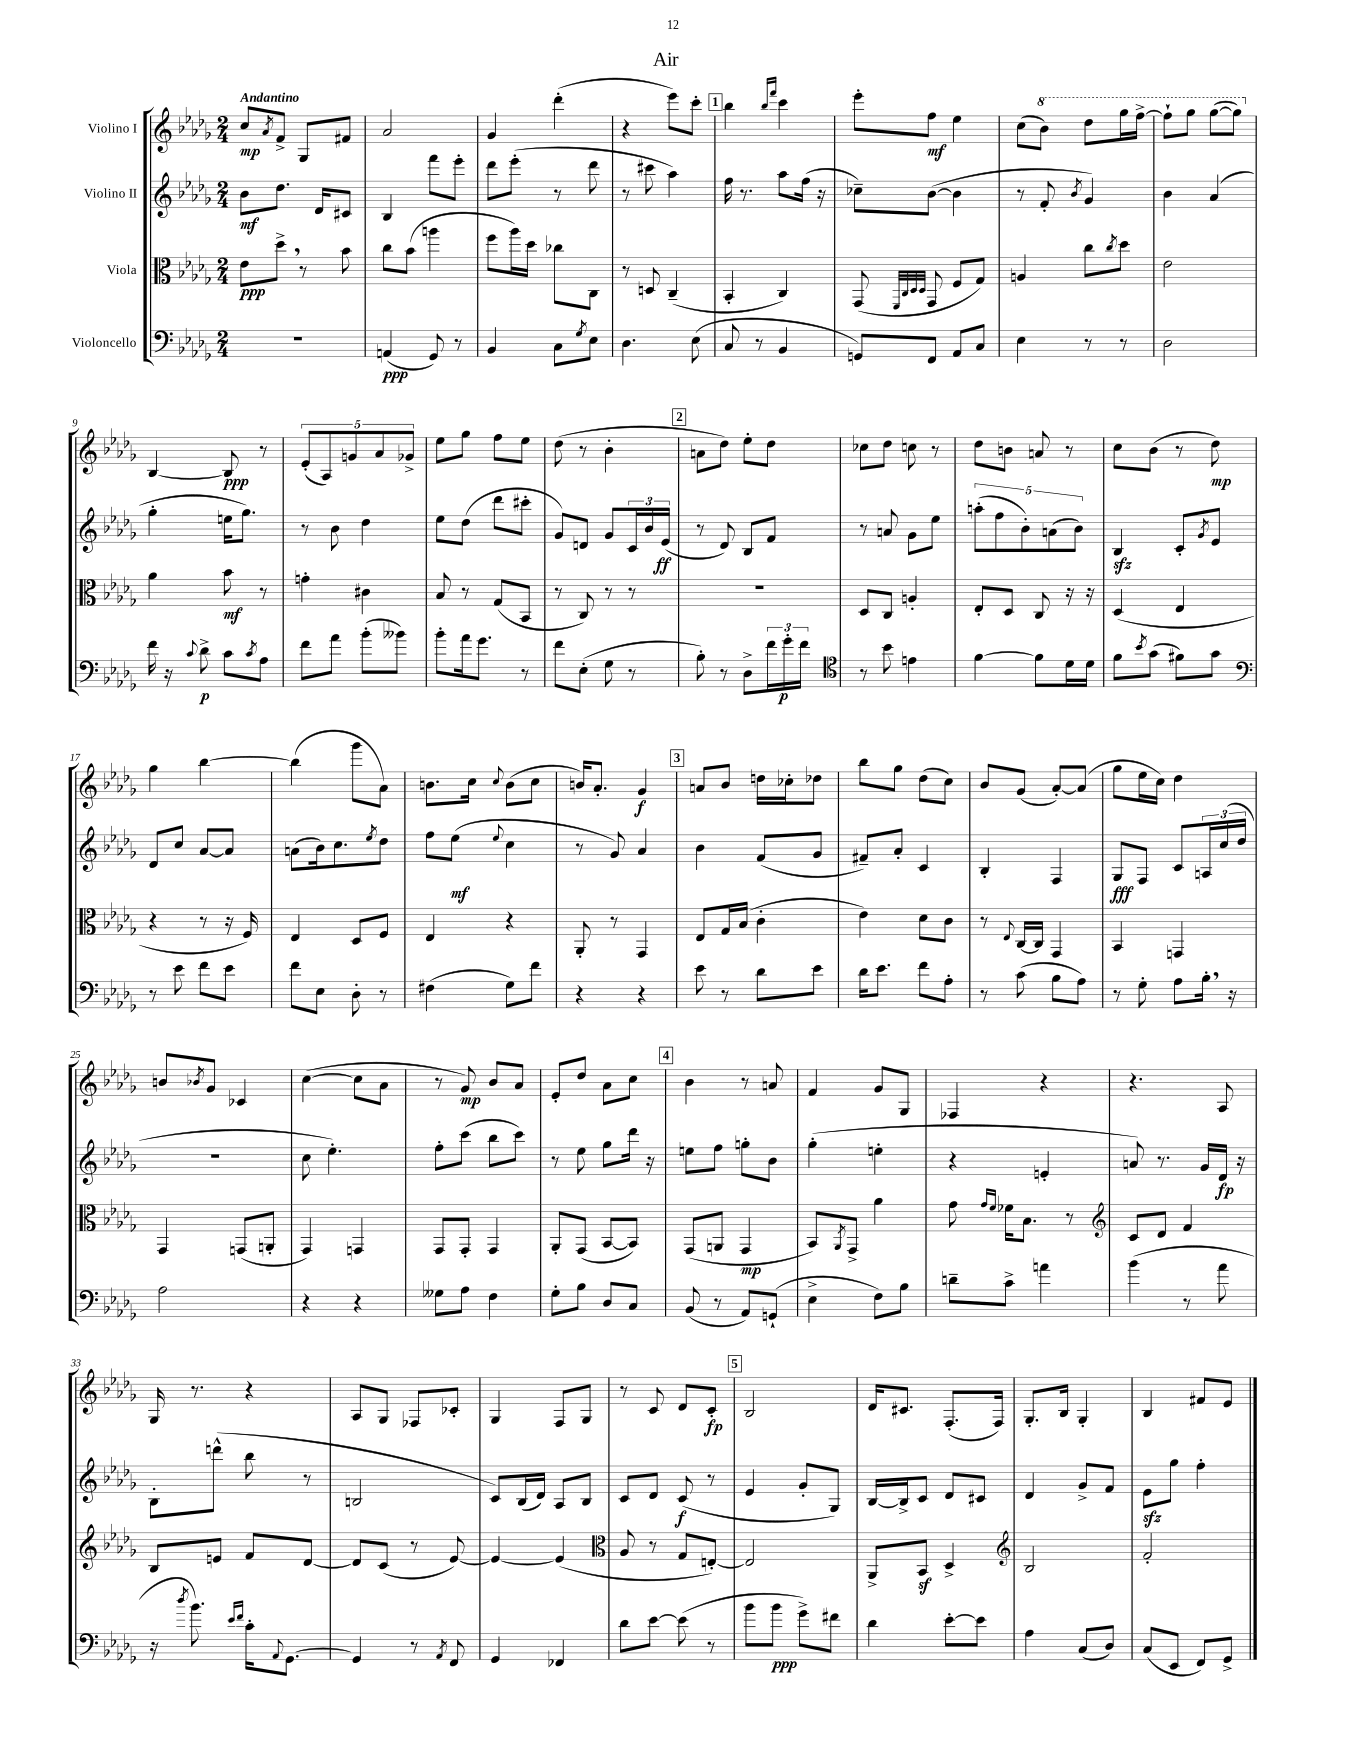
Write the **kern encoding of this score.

**kern	**dynam	**kern	**dynam	**kern	**dynam	**kern	**dynam
*part4	*part4	*part3	*part3	*part2	*part2	*part1	*part1
*staff4	*staff4	*staff3	*staff3	*staff2	*staff2	*staff1	*staff1
*I"Violoncello	*	*I"Viola	*	*I"Violino II	*	*I"Violino I	*
*clefF4	*	*clefC3	*	*clefG2	*	*clefG2	*
*k[b-e-a-d-g-]	*	*k[b-e-a-d-g-]	*	*k[b-e-a-d-g-]	*	*k[b-e-a-d-g-]	*
*M2/4	*	*M2/4	*	*M2/4	*	*M2/4	*
=1	=1	=1	=1	=1	=1	=1	=1
!	!	!	!	!	!	!LO:TX:a:B:t=Andantino	!
2r	.	8e-\L	ppp	8b-\L	mf	8cc/L	mp
.	.	.	.	.	.	8qa-/	.
.	.	8dd-^,\J	.	8.dd-\J	.	8f^/J	.
.	.	8r	.	.	.	8G-/L	.
.	.	.	.	16d-/KL	.	.	.
.	.	8b-\	.	8c#X/J	.	8f#X/J	.
=2	=2	=2	=2	=2	=2	=2	=2
(4AAn/	ppp	8cc\L	.	4B-/	.	2a-/	.
.	.	(8b-\J	.	.	.	.	.
8GG-/)	.	4aan\	.	8fff\L	.	.	.
8r	.	.	.	8eee-'\J	.	.	.
=3	=3	=3	=3	=3	=3	=3	=3
4BB-/	.	8ff\L	.	8ddd-\L	.	4g-/	.
.	.	16aa-\L)	.	(8eee-'\J	.	.	.
.	.	16dd-\JJ	.	.	.	.	.
8C\L	.	8cc-X\L	.	8r	.	(4ddd-'\	.
8qG-/	.	.	.	.	.	.	.
8E-\J	.	8C\J	.	8ddd-\	.	.	.
=4	=4	=4	=4	=4	=4	=4	=4
4.D-\	.	8r	.	8r	.	4r	.
.	.	8Dn/	.	8ccc#X\	.	.	.
.	.	(4C~/	.	4aa-\)	.	8eee-\L)	.
(8E-\	.	.	.	.	.	8ccc'\J	.
!!LO:REH:place=s1:t=1
=5	=5	=5	=5	=5	=5	=5	=5
8C/	.	4BB-'/	.	16ff\	.	4bb-\	.
.	.	.	.	8.r	.	.	.
8r	.	.	.	.	.	.	.
.	.	.	.	.	.	16qqbb-/LL	.
.	.	.	.	.	.	16qqfff/JJ	.
4BB-/	.	4C/)	.	8aa-\L	.	4ccc\	.
.	.	.	.	(16ff\Jk	.	.	.
.	.	.	.	16r	.	.	.
=6	=6	=6	=6	=6	=6	=6	=6
8GGn/L)	.	(8GG-/	.	8cc-X~\L)	.	8eee-'\L	.
.	.	32qqFF/LLL	.	.	.	.	.
.	.	32qqC/	.	.	.	.	.
.	.	32qqD-/	.	.	.	.	.
.	.	32qqD-/JJJ	.	.	.	.	.
8FF/J	.	8GG-/	.	([8b-\J	.	8ff\J	mf
8AA-/L	.	8F/L	.	4b-\]	.	4ee-\	.
8C/J	.	8G-/J)	.	.	.	.	.
=7	=7	=7	=7	=7	=7	=7	=7
4E-\	.	4An/	.	8r	.	(8cc\L	.
*	*	*	*	*	*	*8va	*
.	.	.	.	8f'/	.	8bb-\J)	.
.	.	.	.	8qb-/	.	.	.
8r	.	8cc\L	.	4g-/)	.	8ddd-\L	.
.	.	8qcc/	.	.	.	.	.
8r	.	8dd-\J	.	.	.	16ggg-\L	.
.	.	.	.	.	.	[16fff^\JJ	.
=8	=8	=8	=8	=8	=8	=8	=8
2D-\	.	2e-\	.	4b-\	.	8fff`\L]	.
.	.	.	.	.	.	8ggg-\J	.
.	.	.	.	(4a-/	.	([8ggg-\L	.
.	.	.	.	.	.	8ggg-\J])	.
!!LO:LB:g=z
=9	=9	=9	=9	=9	=9	=9	=9
*	*	*	*	*	*	*X8va	*
16f\	.	4a-\	.	4gg-'\	.	[4B-/	.
16r	.	.	.	.	.	.	.
8qqc/	.	.	.	.	.	.	.
8d-^\	p	.	.	.	.	.	.
8c\L	.	8b-\	mf	16een\KL	.	8B-/]	ppp
.	.	.	.	8.gg-\J)	.	.	.
8qc/	.	.	.	.	.	.	.
8A-\J	.	8r	.	.	.	8r	.
=10	=10	=10	=10	=10	=10	=10	=10
8f\L	.	4gn'\	.	8r	.	(10e-'/L	.
.	.	.	.	.	.	10A-/)	.
8a-\J	.	.	.	8b-\	.	.	.
.	.	.	.	.	.	10gn/	.
(8b-'\L	.	4c#X\	.	4dd-\	.	.	.
.	.	.	.	.	.	10a-/	.
8b--X\J)	.	.	.	.	.	.	.
.	.	.	.	.	.	10g-X^/J	.
=11	=11	=11	=11	=11	=11	=11	=11
8b-'\L	.	8B-/	.	8ee-\L	.	8ee-\L	.
16a-\k	.	8r	.	(8dd-\J	.	8gg-\J	.
8.g-\J	.	.	.	.	.	.	.
.	.	(8G-/L	.	8ddd-\L	.	8ff\L	.
8r	.	8BB-/J	.	8ccc#X'\J	.	8ee-\J	.
=12	=12	=12	=12	=12	=12	=12	=12
8f\L	.	8r	.	8g-/L)	.	(8dd-\	.
(8E-'\J	.	8C/)	.	8dn/J	.	8r	.
8G-\	.	8r	.	8g-/L	.	4b-'\	.
8r	.	8r	.	24c/L	.	.	.
.	.	.	.	24b-/	.	.	.
.	.	.	.	(24e-/JJ	ff	.	.
!!LO:REH:place=s1:t=2
=13	=13	=13	=13	=13	=13	=13	=13
8B-'\)	.	2r	.	8r	.	8an\L	.
8r	.	.	.	8d-/)	.	8dd-\J)	.
8D-^\L	.	.	.	8B-/L	.	8ee-'\L	.
24f\L	.	.	.	8f/J	.	8dd-\J	.
24g-'\	p	.	.	.	.	.	.
24f\JJ	.	.	.	.	.	.	.
=14	=14	=14	=14	=14	=14	=14	=14
*clefC4	*	*	*	*	*	*	*
8r	.	8D-/L	.	8r	.	8cc-X\L	.
8b-\	.	8C/J	.	8an/	.	8dd-\J	.
4en\	.	4An'/	.	8g-\L	.	8ccn\	.
.	.	.	.	8ee-\J	.	8r	.
=15	=15	=15	=15	=15	=15	=15	=15
[4f\	.	8E-'/L	.	(10aan'\L	.	8dd-\L	.
.	.	.	.	10ff\	.	.	.
.	.	8D-/J	.	.	.	8bn\J	.
.	.	.	.	10b-'\)	.	.	.
8f\L]	.	8C/	.	.	.	8an/	.
.	.	.	.	(10an\	.	.	.
16d-\L	.	16r	.	.	.	8r	.
.	.	.	.	10b-\J)	.	.	.
16d-\JJ	.	16r	.	.	.	.	.
=16	=16	=16	=16	=16	=16	=16	=16
8f\L	.	(4D-/	.	4B-zz/	.	8cc\L	.
8qb-/	.	.	.	.	.	.	.
(8g-\J	.	.	.	.	.	(8b-\J	.
8f#X\L)	.	4E-/	.	8c'/L	.	8r	.
.	.	.	.	8qg-/	.	.	.
8g-\J	.	.	.	8e-/J	.	8dd-\)	mp
!!LO:LB:g=z
=17	=17	=17	=17	=17	=17	=17	=17
*clefF4	*	*	*	*	*	*	*
8r	.	4r	.	8d-/L	.	4gg-\	.
8e-\	.	.	.	8cc/J	.	.	.
8f\L	.	8r	.	[8a-/L	.	[4bb-\	.
8e-\J	.	16r	.	8a-/J]	.	.	.
.	.	16F/)	.	.	.	.	.
=18	=18	=18	=18	=18	=18	=18	=18
8f\L	.	4E-/	.	(8an\L	.	(4bb-\]	.
8E-\J	.	.	.	16b-\k)	.	.	.
.	.	.	.	8.cc\	.	.	.
8D-'\	.	8D-/L	.	.	.	8ggg-\L	.
.	.	.	.	8qee-/	.	.	.
8r	.	8F/J	.	8dd-\J	.	8a-\J)	.
=19	=19	=19	=19	=19	=19	=19	=19
(4F#X\	.	4E-/	.	8ff\L	.	8.bn\L	.
.	.	.	.	(8ee-\J	mf	.	.
.	.	.	.	.	.	16cc\Jk	.
.	.	.	.	8qqee-/	.	8qqcc/	.
8G-\L)	.	4r	.	4cc\	.	(8b\L	.
8f\J	.	.	.	.	.	8cc\J	.
=20	=20	=20	=20	=20	=20	=20	=20
4r	.	8AA-'/	.	8r	.	16bn/KL)	.
.	.	.	.	.	.	8.a-'/J	.
.	.	8r	.	8g-/)	.	.	.
4r	.	4GG-/	.	4a-/	.	4g-/	f
!!LO:REH:place=s1:t=3
=21	=21	=21	=21	=21	=21	=21	=21
8e-\	.	8E-/L	.	4b-\	.	8an/L	.
8r	.	16G-/L	.	.	.	8b-/J	.
.	.	(16B-/JJ	.	.	.	.	.
8d-\L	.	4c'\	.	(8f/L	.	16ddn\LL	.
.	.	.	.	.	.	16cc-X'\J	.
8e-\J	.	.	.	8g-/J	.	8dd-X\J	.
=22	=22	=22	=22	=22	=22	=22	=22
16d-\KL	.	4e-\)	.	8f#X~/L)	.	8bb-\L	.
8.e-\J	.	.	.	.	.	.	.
.	.	.	.	8a-'/J	.	8gg-\J	.
8f\L	.	8d-\L	.	4c/	.	(8dd-\L	.
8A-'\J	.	8c\J	.	.	.	8cc\J)	.
=23	=23	=23	=23	=23	=23	=23	=23
8r	.	8r	.	4B-'/	.	8b-/L	.
.	.	8qqE-/	.	.	.	.	.
(8c\	.	[16C/LL	.	.	.	(8g-/J	.
.	.	16C/JJ]	.	.	.	.	.
8B-\L	.	4GG-/	.	4F/	.	[8a-'/L)	.
8A-\J)	.	.	.	.	.	(8a-/J]	.
=24	=24	=24	=24	=24	=24	=24	=24
8r	.	4BB-/	.	8G-/L	fff	8gg-\L	.
8G-'\	.	.	.	8F/J	.	16ee-\L	.
.	.	.	.	.	.	16cc\JJ)	.
8A-\L	.	4GGn/	.	8c/L	.	4dd-\	.
16B-',\Jk	.	.	.	24An/L	.	.	.
.	.	.	.	(24cc/	.	.	.
16r	.	.	.	.	.	.	.
.	.	.	.	24dd-/JJ	.	.	.
!!LO:LB:g=z
=25	=25	=25	=25	=25	=25	=25	=25
2A-\	.	4GG-/	.	2r	.	8bn/L	.
.	.	.	.	.	.	8qb-X/	.
.	.	.	.	.	.	8g-/J	.
.	.	(8GGn/L	.	.	.	4c-X/	.
.	.	8AAn'/J	.	.	.	.	.
=26	=26	=26	=26	=26	=26	=26	=26
4r	.	4GG-/)	.	8cc\	.	([4cc\	.
.	.	.	.	4.ee-'\)	.	.	.
4r	.	4GGn/	.	.	.	8cc\L]	.
.	.	.	.	.	.	8a-\J	.
=27	=27	=27	=27	=27	=27	=27	=27
8G--X\L	.	8GG-/L	.	8ff'\L	.	8r	.
8A-\J	.	8GG-'/J	.	(8ccc\J	.	8g-/)	mp
4F\	.	4GG-/	.	8bb-\L	.	8b-/L	.
.	.	.	.	8ccc\J)	.	8a-/J	.
=28	=28	=28	=28	=28	=28	=28	=28
8G-'\L	.	8AA-'/L	.	8r	.	8e-'/L	.
8B-\J	.	(8GG-/J	.	8ee-\	.	8dd-/J	.
8D-/L	.	[8BB-/L	.	8gg-\L	.	8a-\L	.
8C/J	.	8BB-/J])	.	16ddd-\Jk	.	8cc\J	.
.	.	.	.	16r	.	.	.
!!LO:REH:place=s1:t=4
=29	=29	=29	=29	=29	=29	=29	=29
(8BB-/	.	(8GG-/L	.	8een\L	.	4b-\	.
8r	.	8AAn/J	.	8ff\J	.	.	.
8AA-/L)	.	4GG-/	mp	8ggn'\L	.	8r	.
(8GGn`/J	.	.	.	8b-\J	.	8an/	.
=30	=30	=30	=30	=30	=30	=30	=30
4E-^\	.	8BB-/L)	.	(4gg-'\	.	4f/	.
.	.	8qAA-/	.	.	.	.	.
.	.	8GG-^/J	.	.	.	.	.
8F\L)	.	4a-\	.	4een'\	.	8g-/L	.
8B-\J	.	.	.	.	.	8G-/J	.
=31	=31	=31	=31	=31	=31	=31	=31
8dn~\L	.	8g-\	.	4r	.	4F-X/	.
.	.	16qqg-/LL	.	.	.	.	.
.	.	16qqf/JJ	.	.	.	.	.
8c^\J	.	16f-X\KL	.	.	.	.	.
.	.	8.B-\J	.	.	.	.	.
4an\	.	.	.	4en'/	.	4r	.
.	.	8r	.	.	.	.	.
=32	=32	=32	=32	=32	=32	=32	=32
*	*	*clefG2	*	*	*	*	*
(4b-\	.	8c/L	.	8an/)	.	4.r	.
.	.	8d-/J	.	8.r	.	.	.
8r	.	4f/	.	.	.	.	.
.	.	.	.	16g-/LL	.	.	.
8a-\	.	.	.	16d-/JJ	fp	8A-/	.
.	.	.	.	16r	.	.	.
!!LO:LB:g=z
=33	=33	=33	=33	=33	=33	=33	=33
16r	.	8B-/L	.	8B-'\L	.	16G-/	.
8qdd-/	.	.	.	.	.	.	.
8.b-\)	.	.	.	.	.	8.r	.
.	.	8en/J	.	(8dddn^^\J	.	.	.
16qqe-/LL	.	.	.	.	.	.	.
16qqf/JJ	.	.	.	.	.	.	.
16c'\KL	.	8f/L	.	8bb-\	.	4r	.
8qqAA-/	.	.	.	.	.	.	.
[8.GG-\J	.	.	.	.	.	.	.
.	.	[8d-/J	.	8r	.	.	.
=34	=34	=34	=34	=34	=34	=34	=34
4GG-/]	.	8d-/L]	.	2Bn/	.	8A-/L	.
.	.	(8c/J	.	.	.	8G-/J	.
8r	.	8r	.	.	.	8F-X/L	.
8qAA-/	.	.	.	.	.	.	.
8FF/	.	[8e-/)	.	.	.	8c-X'/J	.
=35	=35	=35	=35	=35	=35	=35	=35
4GG-/	.	4e-/_	.	8c/L)	.	4G-/	.
.	.	.	.	(16B-/L	.	.	.
.	.	.	.	16d-/JJ)	.	.	.
4FF-X/	.	(4e-/]	.	8A-/L	.	8F/L	.
.	.	.	.	8B-/J	.	8G-/J	.
=36	=36	=36	=36	=36	=36	=36	=36
*	*	*clefC3	*	*	*	*	*
8d-\L	.	8A-/	.	8c/L	.	8r	.
[8e-\J	.	8r	.	8d-/J	.	8c/	.
(8e-\]	.	8G-/L	.	(8c/	f	8d-/L	.
8r	.	[8En'/J)	.	8r	.	8c'/J	fp
!!LO:REH:place=s1:t=5
=37	=37	=37	=37	=37	=37	=37	=37
8b-\L	.	2E/]	.	4e-/	.	2B-/	.
8b-\J	ppp	.	.	.	.	.	.
8g-^\L)	.	.	.	8g-'/L	.	.	.
8f#X\J	.	.	.	8G-/J)	.	.	.
=38	=38	=38	=38	=38	=38	=38	=38
4d-\	.	8AA-^/L	.	[16B-/LL	.	16d-/KL	.
.	.	.	.	16B-^/J]	.	8.c#X/J	.
.	.	8BB-z/J	.	8c/J	.	.	.
[8e-'\L	.	4D-^/	.	8d-/L	.	(8.F'/L	.
8e-\J]	.	.	.	8c#X/J	.	.	.
.	.	.	.	.	.	16F/Jk)	.
=39	=39	=39	=39	=39	=39	=39	=39
*	*	*clefG2	*	*	*	*	*
4A-\	.	2B-/	.	4d-/	.	8.G-'/L	.
.	.	.	.	.	.	16B-/Jk	.
(8C/L	.	.	.	8g-^/L	.	4G-'/	.
8D-/J)	.	.	.	8f/J	.	.	.
=40	=40	=40	=40	=40	=40	=40	=40
(8C/L	.	2f'/	.	8e-zz\L	.	4B-/	.
8EE-/J	.	.	.	8gg-\J	.	.	.
8FF/L)	.	.	.	4ff'\	.	8f#X/L	.
8GG-^/J	.	.	.	.	.	8e-/J	.
==	==	==	==	==	==	==	==
*-	*-	*-	*-	*-	*-	*-	*-
